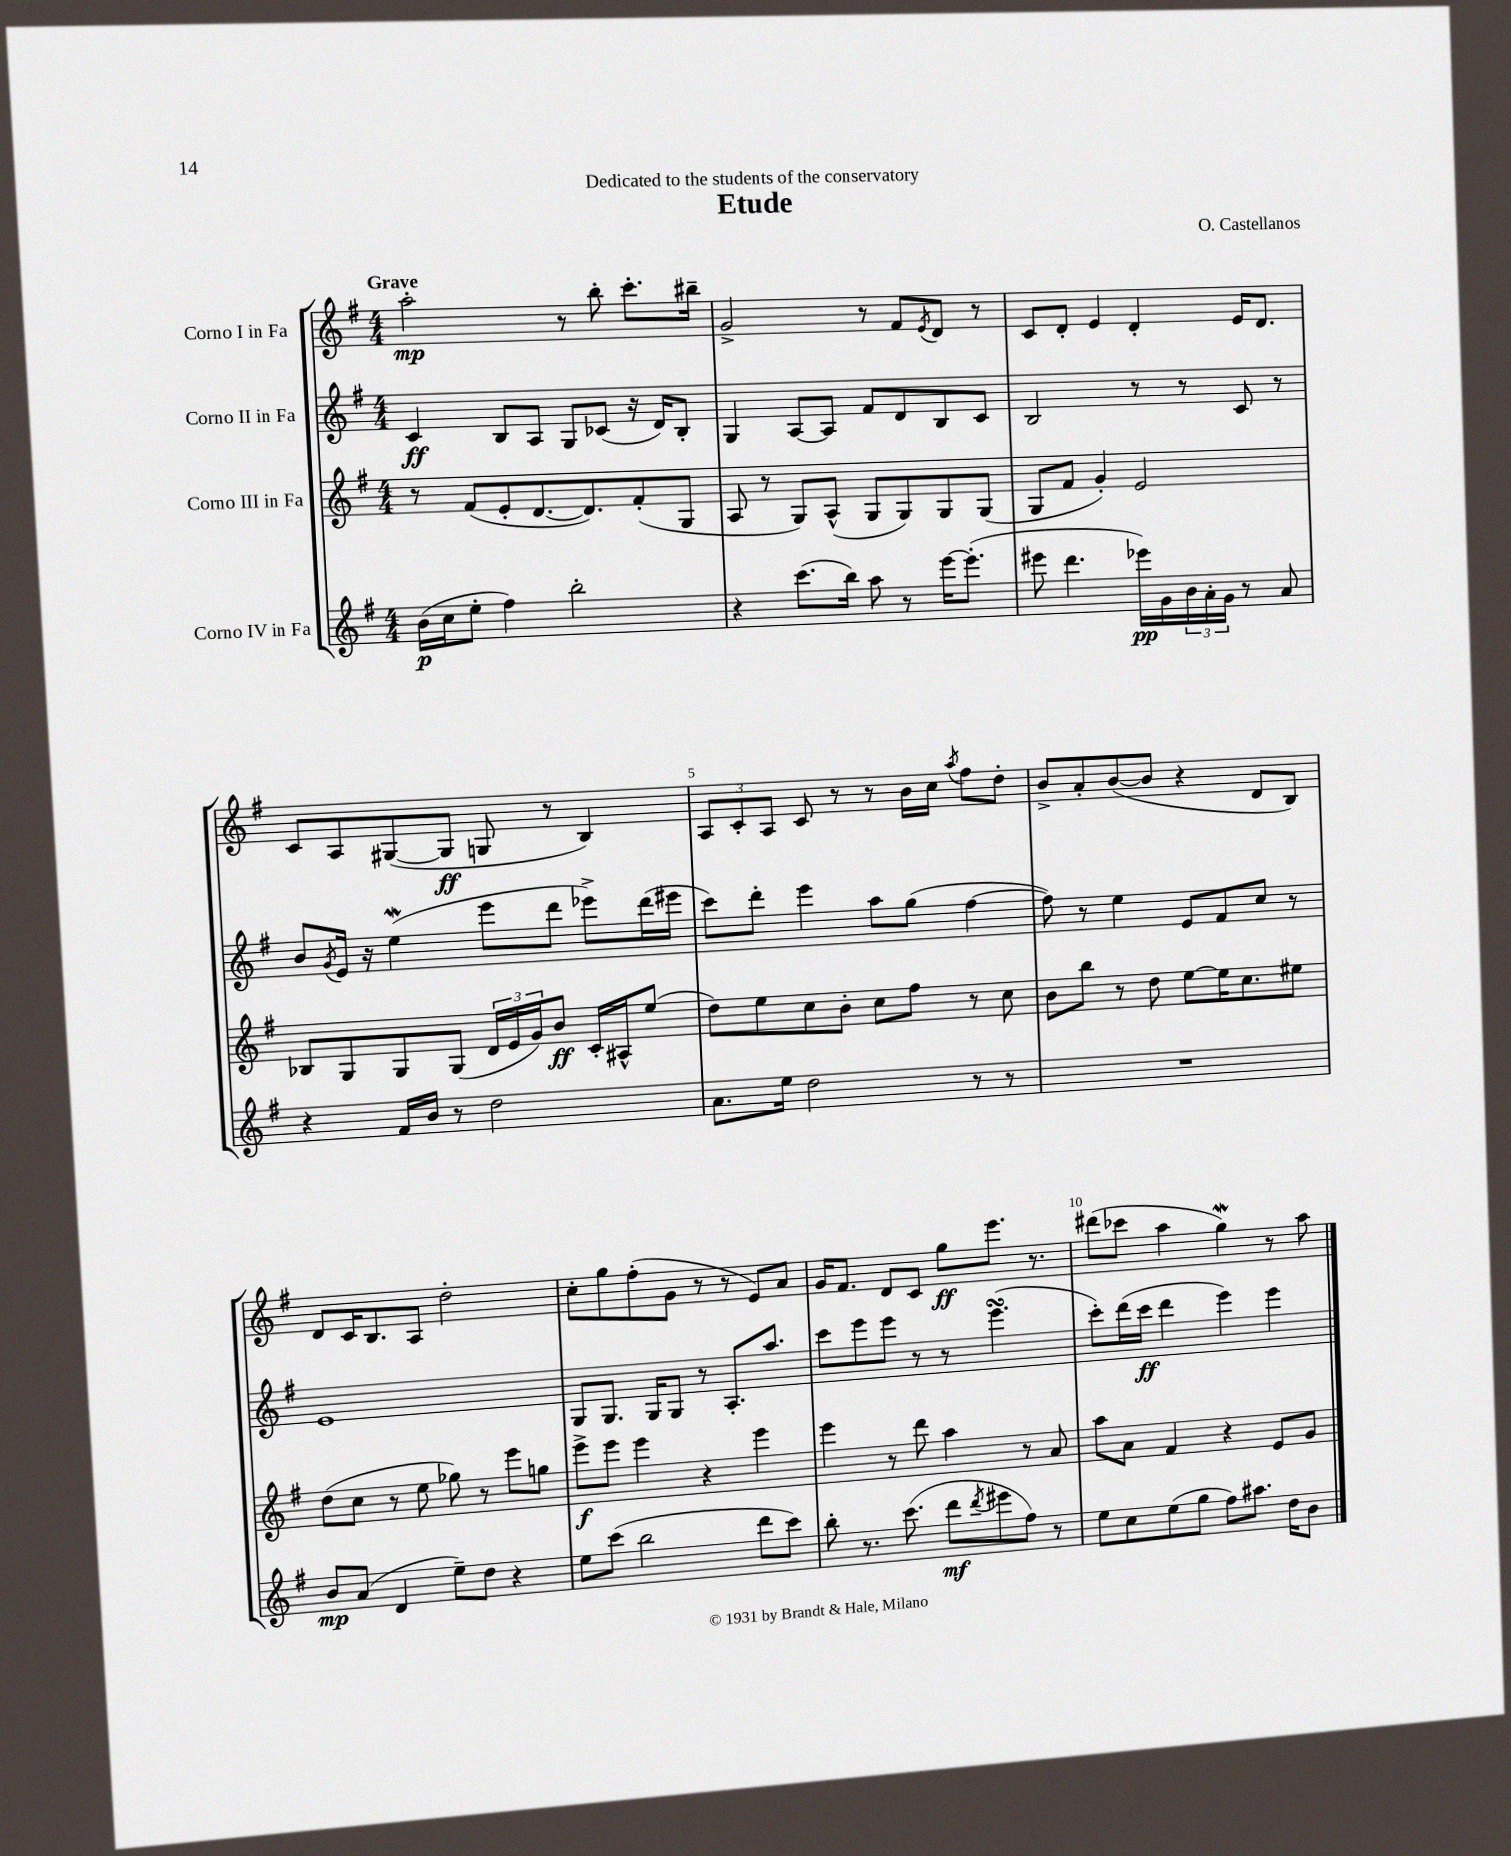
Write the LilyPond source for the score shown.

\header { title = "Etude" composer = "O. Castellanos" dedication = "Dedicated to the students of the conservatory" }
<<
\new StaffGroup <<
\new Staff = "s0" \with { instrumentName = "Corno I in Fa" } {
    \clef treble \key g \major \numericTimeSignature \time 4/4 \tempo "Grave"
    a''2-.\mp r8 b''8-. c'''8.-. bis''16-- |
    g'2-> r8 fis'8 \acciaccatura { e'8 } d'8 r8 |
    c'8 d'8-. e'4 d'4-. e'16 d'8. |
    c'8 a8 gis8~( gis8\ff g8 r8 b4) |
    \tuplet 3/2 { a8 c'8-. a8 } c'8 r8 r8 b'16 c''16 \acciaccatura { a''8 } fis''8 d''8-. |
    b'8-> a'8-. b'8~( b'8 r4 d'8 b8) |
    d'8 c'16 b8. a8 d''2-. |
    c''8-. g''8 fis''8-.( g'8 r8 r8 e'8) a'8 |
    g'16 fis'8. d'8 c'8 g''8\ff e'''8. r8. |
    dis'''8( ces'''8 a''4 g''4\mordent) r8 a''8 \bar "|." |
}
\new Staff = "s1" \with { instrumentName = "Corno II in Fa" } {
    \clef treble \key g \major \numericTimeSignature \time 4/4
    c'4\ff b8 a8 g8 ces'8( r16 d'16) b8-. |
    g4 a8~ a8 fis'8 d'8 b8 c'8 |
    b2 r8 r8 c'8 r8 |
    b'8 \acciaccatura { g'8 } e'16 r16 e''4\mordent( e'''8 d'''8 ees'''8->) d'''16( eis'''16 |
    c'''8) d'''8-. e'''4 a''8 g''8( fis''4~ |
    fis''8) r8 e''4 e'8 fis'8 c''8 r8 |
    e'1 |
    g8 g8. g16 g8 r8 a8.-. a''8. |
    c'''8 e'''8 e'''8 r8 r8 e'''4.\turn( |
    c'''8-.) d'''16( c'''16\ff d'''4 e'''4) e'''4 \bar "|." |
}
\new Staff = "s2" \with { instrumentName = "Corno III in Fa" } {
    \clef treble \key g \major \numericTimeSignature \time 4/4
    r8 fis'8( e'8-. d'8.~ d'8.) fis'8-.( g8 |
    a8 r8 g8) a8-^( g8 g8) g8 g8( |
    g8 fis'8 g'4-.) e'2 |
    bes8 g8 g8 g8( \tuplet 3/2 { d'16 e'16 g'16) } b'8\ff c'16-. ais16-^ e''8( |
    d''8) e''8 c''8 b'8-. c''8 fis''8 r8 c''8 |
    b'8 b''8 r8 d''8 e''8~ e''16 c''8. eis''8 |
    d''8( c''8 r8 e''8 ges''8) r8 e'''8 g''8 |
    e'''8->\f e'''8 e'''4 r4 e'''4 |
    e'''4 r8 d'''8 a''4 r8 a'8 |
    a''8 a'8 fis'4 r4 e'8 g'8 \bar "|." |
}
\new Staff = "s3" \with { instrumentName = "Corno IV in Fa" } {
    \clef treble \key g \major \numericTimeSignature \time 4/4
    b'16\p( c''16 e''8-. fis''4) b''2-. |
    r4 c'''8.( b''16) a''8 r8 e'''16~ e'''8.-.( |
    eis'''8 d'''4. ees'''16\pp) g'16 \tuplet 3/2 { b'16 a'16-. g'16 } r8 a'8 |
    r4 fis'16 b'16 r8 d''2 |
    a'8. e''16 d''2 r8 r8 |
    R1 |
    b'8\mp a'8( d'4 e''8--) d''8 r4 |
    e''8 c'''8( b''2 d'''8 c'''8) |
    b''8-. r8. c'''8.( d'''8\mf \acciaccatura { d'''8 } eis'''8 fis''8) r8 |
    e''8 c''8 e''8( g''8 fis''8) ais''8. d''16 b'8 \bar "|." |
}
>>
>>
\layout { \context { \Score \override BarNumber.break-visibility = ##(#f #t #t) barNumberVisibility = #(every-nth-bar-number-visible 5) } }
